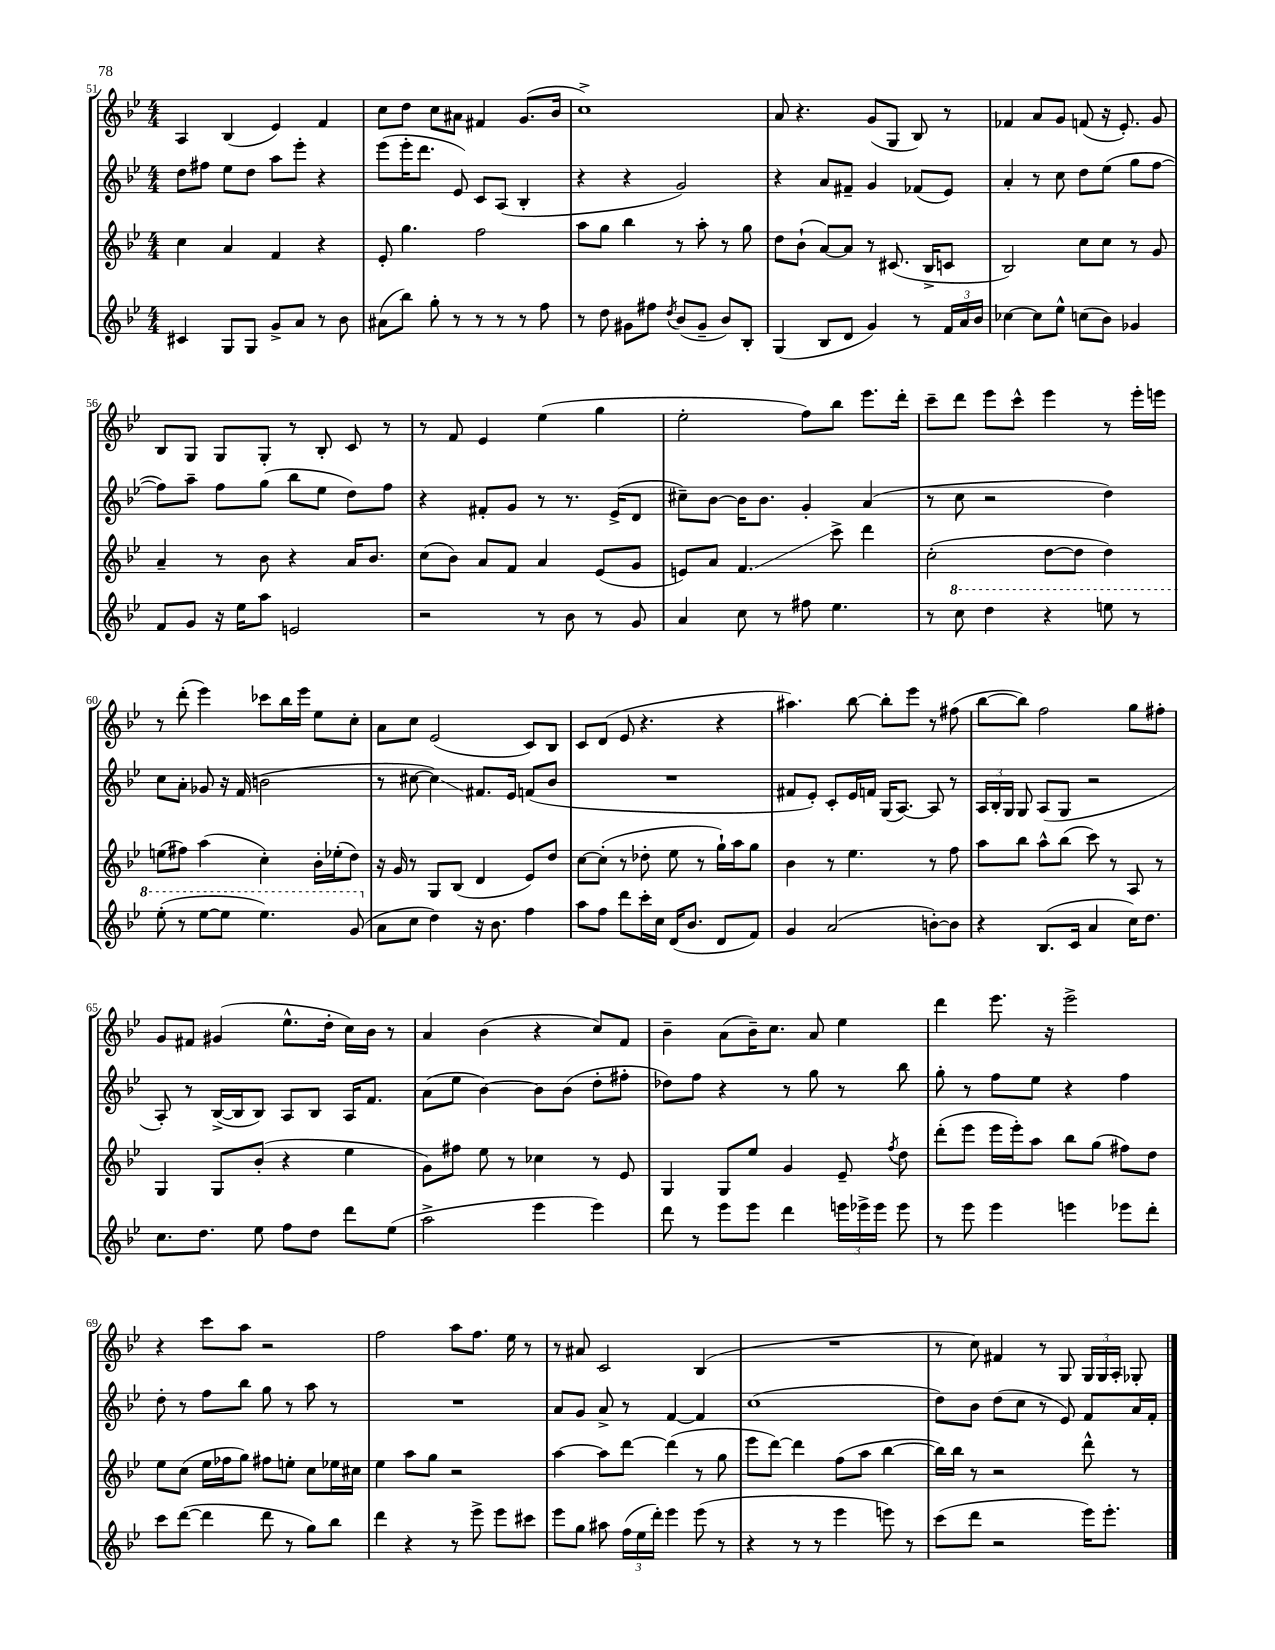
<<
\new StaffGroup <<
\new Staff = "s0" {
    \clef treble \key bes \major \numericTimeSignature \time 4/4
    \autoBeamOff a4 bes4( ees'4) f'4 |
    c''8[ d''8] c''8[ ais'8] fis'4 g'8.[( bes'16] |
    c''1->) |
    a'8 r4. g'8[( g8] bes8) r8 |
    fes'4 a'8[ g'8] f'8( r16 ees'8.-.) g'8 |
    bes8[ g8] g8[ g8]-. r8 bes8-. c'8 r8 |
    r8 f'8 ees'4 ees''4( g''4 |
    ees''2-. f''8[) bes''8] ees'''8.[ d'''16]-. |
    c'''8[-- d'''8] ees'''8[ c'''8]-^ ees'''4 r8 ees'''16[-. e'''16] |
    r8 d'''8-.( ees'''4) ces'''8[ bes''16 ees'''16] ees''8[ c''8]-. |
    a'8[ c''8] ees'2( c'8[) bes8] |
    c'8[ d'8]( ees'8 r4. r4 |
    ais''4.) bes''8~ bes''8[-. ees'''8] r8 fis''8( |
    bes''8[~ bes''8]) f''2 g''8[ fis''8]-. |
    g'8[ fis'8] gis'4( ees''8.[-^ d''16]-. c''16[) bes'16] r8 |
    a'4 bes'4( r4 c''8[) f'8] |
    bes'4-- a'8[( bes'16--) c''8.] a'8 ees''4 |
    d'''4 ees'''8. r16 ees'''2-> |
    r4 c'''8[ a''8] r2 |
    f''2 a''8[ f''8.] ees''16 r8 |
    r8 ais'8 c'2 bes4( |
    R1 |
    r8 c''8) fis'4 r8 g8 \tuplet 3/2 { g16[ g16 a16]-. } ges8-. \bar "|." |
}
\new Staff = "s1" {
    \clef treble \key bes \major \numericTimeSignature \time 4/4
    \autoBeamOff d''8[ fis''8] ees''8[ d''8] a''8[ ees'''8]-. r4 |
    ees'''8[( ees'''16-. d'''8.] ees'8) c'8[ a8]( bes4-. |
    r4 r4 g'2) |
    r4 a'8[ fis'8]-- g'4 fes'8[( ees'8]) |
    a'4-. r8 c''8 d''8[ ees''8]( g''8[ f''8]~ |
    f''8[) a''8]-- f''8[ g''8]( bes''8[ ees''8] d''8[) f''8] |
    r4 fis'8[-. g'8] r8 r8. ees'16[->( d'8] |
    cis''8[--) bes'8]~ bes'16[ bes'8.] g'4-. a'4( |
    r8 c''8 r2 d''4) |
    c''8[ a'8]-. ges'8 r16 f'16( b'2 |
    r8 cis''8~ cis''4\glissando) fis'8.[ ees'16] f'8[( bes'8] |
    R1 |
    fis'8[ ees'8]-.) c'8[-. ees'16 f'16] g16[( a8.]~) a8 r8 |
    \tuplet 3/2 { a16[ bes16-. g16] } g8 a8[( g8] r2 |
    a8-.) r8 bes16[~->( bes16 bes8]) a8[ bes8] a16[ f'8.] |
    a'8[( ees''8] bes'4~) bes'8[ bes'8]( d''8[-. fis''8]-. |
    des''8[) f''8] r4 r8 g''8 r8 bes''8 |
    g''8-. r8 f''8[ ees''8] r4 f''4 |
    d''8-. r8 f''8[ bes''8] g''8 r8 a''8 r8 |
    R1 |
    a'8[ g'8] a'8-> r8 f'4~ f'4 |
    c''1( |
    d''8[) bes'8] d''8[( c''8] r8 ees'8) f'8[ a'16 f'16]-. \bar "|." |
}
\new Staff = "s2" {
    \clef treble \key bes \major \numericTimeSignature \time 4/4
    \autoBeamOff c''4 a'4 f'4 r4 |
    ees'8-. g''4. f''2 |
    a''8[ g''8] bes''4 r8 a''8-. r8 g''8 |
    d''8[ bes'8]-!( a'8[~) a'8] r8 cis'8.( bes16[-> c'8] |
    bes2) c''8[ c''8] r8 g'8 |
    a'4-- r8 bes'8 r4 a'16[ bes'8.] |
    c''8[( bes'8]) a'8[ f'8] a'4 ees'8[( g'8] |
    e'8[) a'8] f'4.\glissando c'''8-> d'''4 |
    c''2-.( d''8[~ d''8] d''4) |
    e''8[( fis''8]) a''4( c''4-.) bes'16[-. ees''16-.( d''8]) |
    r16 g'16 r8 g8[ bes8]( d'4 ees'8[) d''8] |
    c''8[~ c''8]-.( r8 des''8-. ees''8 r8 g''16[-!) a''16 g''8] |
    bes'4 r8 ees''4. r8 f''8 |
    a''8[ bes''8] a''8[-^ bes''8]( c'''8) r8 a8 r8 |
    g4 g8[ bes'8]-.( r4 ees''4 |
    g'8[) fis''8] ees''8 r8 ces''4 r8 ees'8 |
    g4 g8[ ees''8] g'4 ees'8-- \acciaccatura { f''8 } d''8 |
    d'''8[-.( ees'''8] ees'''16[ ees'''16-.) a''8] bes''8[ g''8]( fis''8[) d''8] |
    ees''8[ c''8]( ees''16[ fes''16 g''8]) fis''8[ e''8]-. c''8[ ees''16 cis''16] |
    ees''4 a''8[ g''8] r2 |
    a''4~ a''8[ d'''8]~ d'''4( r8 g''8 |
    ees'''8[ d'''8]~) d'''4 f''8[( a''8] bes''4~ |
    bes''16[) bes''16] r8 r2 d'''8-^ r8 \bar "|." |
}
\new Staff = "s3" {
    \clef treble \key bes \major \numericTimeSignature \time 4/4
    \autoBeamOff cis'4 g8[ g8] g'8[-> a'8] r8 bes'8 |
    ais'8[( bes''8]) g''8-. r8 r8 r8 r8 f''8 |
    r8 d''8 gis'8[ fis''8] \acciaccatura { d''8 } bes'8[( gis'8]-- bes'8[) bes8]-. |
    g4( bes8[ d'8] g'4) r8 \tuplet 3/2 { f'16[ a'16 bes'16] } |
    ces''4~ ces''8[ ees''8]-^ c''8[( bes'8]) ges'4 |
    f'8[ g'8] r16 ees''16[ a''8] e'2 |
    r2 r8 bes'8 r8 g'8 |
    a'4 c''8 r8 fis''8 ees''4. |
    r8 \ottava #1 c'''8 d'''4 r4 e'''8 r8 |
    ees'''8-.( r8 ees'''8[~ ees'''8] ees'''4.) g''8( \ottava #0 |
    a'8[ c''8] d''4) r16 bes'8. f''4 |
    a''8[ f''8] d'''8[ c'''16-. c''16] d'16[( bes'8.] d'8[ f'8]) |
    g'4 a'2( b'8[~-.) b'8] |
    r4 bes8.[( c'16] a'4 c''16[) d''8.] |
    c''8.[ d''8.] ees''8 f''8[ d''8] d'''8[ ees''8]( |
    a''2-> ees'''4 ees'''4) |
    d'''8 r8 ees'''8[ ees'''8] d'''4 \tuplet 3/2 { e'''16[ ees'''16-> ees'''16] } ees'''8 |
    r8 ees'''8 ees'''4 e'''4 ees'''8[ d'''8]-. |
    c'''8[ d'''8]~( d'''4 d'''8 r8 g''8[) bes''8] |
    d'''4 r4 r8 ees'''8-> ees'''8[ cis'''8] |
    ees'''8[ g''8] ais''8 \tuplet 3/2 { f''16[( ees''16 d'''16]-.) } ees'''4 ees'''8( r8 |
    r4 r8 r8 ees'''4 e'''8) r8 |
    c'''8[( d'''8] r2 ees'''16[) ees'''8.]-. \bar "|." |
}
>>
>>
\layout { \context { \Score currentBarNumber = #51 } }
